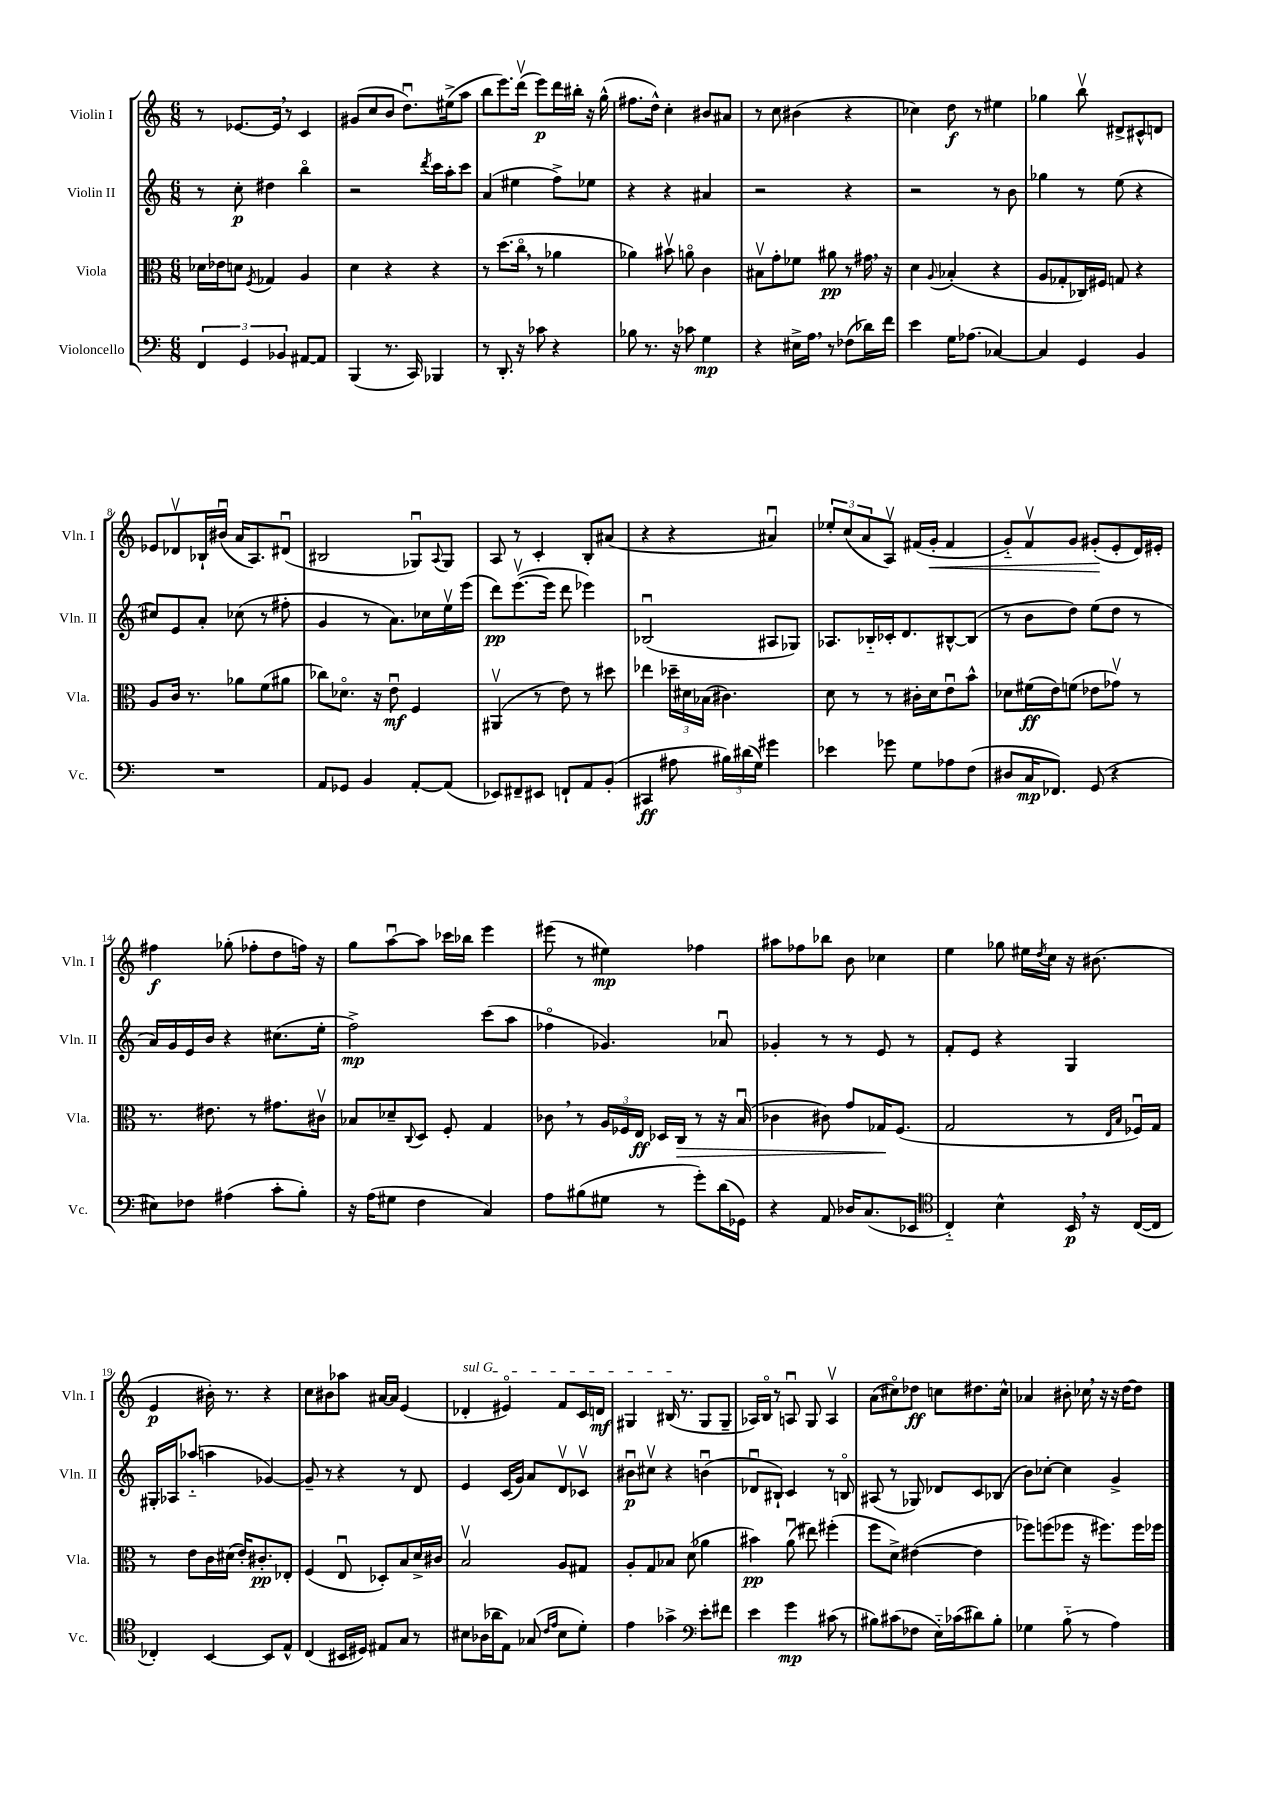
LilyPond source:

<<
\new StaffGroup <<
\new Staff = "s0" \with { instrumentName = "Violin I" shortInstrumentName = "Vln. I" } {
    \clef treble \key c \major \numericTimeSignature \time 6/8
    r8 ees'8.~ ees'16 \breathe r8 c'4 |
    gis'8( c''8 b'8 d''8.\downbow) eis''16->( a''8 |
    b''8 e'''8.) d'''16\upbow( e'''8\p) d'''16 bis''16-. r16 g''16-^( |
    fis''8. d''16-^) c''4-. bis'8 ais'8 |
    r8 c''8 bis'4( r4 |
    ces''4) d''8\f r8 eis''4 |
    ges''4 b''8\upbow dis'8-> cis'8-^ d'8 |
    ees'8 des'8\upbow bes16-! bis'16\downbow( a'16 a8.) dis'8\downbow( |
    bis2 ges8\downbow) \appoggiatura { a8 } ges8 |
    a8 r8 c'4-. b8-. ais'8( |
    r4 r4 ais'4\downbow) |
    \tuplet 3/2 { ees''8-. c''8( a'8 } a8\upbow) fis'16( g'16-.\< fis'4 |
    g'8-_) f'8\upbow g'8 gis'8-.\!( e'8-. d'16) eis'16-. |
    fis''4\f ges''8-.( fes''8-. d''8 f''16) r16 |
    g''8 a''8~\downbow a''8 ces'''16 bes''16 e'''4 |
    eis'''8( r8 eis''4\mp) fes''4 |
    ais''8 fes''8 bes''8 b'8 ces''4 |
    e''4 ges''8 eis''16 \acciaccatura { d''8 } c''16 r16 bis'8.( |
    e'4\p bis'16-.) r8. r4 |
    c''8 bis'8 aes''8 ais'16~ ais'16 e'4( |
    \once \override TextSpanner.bound-details.left.text = \markup { \italic "sul G" } des'4-.\startTextSpan eis'4\flageolet) f'8 c'16 d'16\mf |
    gis4 bis16\stopTextSpan( r8. gis8 gis8-- |
    aes16) b16\flageolet r8 a8\downbow g8 a4\upbow |
    a'8( cis''8\flageolet) des''8\ff c''8 dis''8. c''16-^ |
    aes'4 bis'8-. ces''16 \breathe r16 r16 d''16~ d''8 \bar "|." |
}
\new Staff = "s1" \with { instrumentName = "Violin II" shortInstrumentName = "Vln. II" } {
    \clef treble \key c \major \numericTimeSignature \time 6/8
    r8 c''8-.\p dis''4 b''4\flageolet |
    r2 \acciaccatura { d'''8 } c'''16 a''16-. c'''8 |
    a'4( eis''4 f''8->) ees''8 |
    r4 r4 ais'4 |
    r2 r4 |
    r2 r8 b'8 |
    ges''4 r8 e''8( r4 |
    cis''8) e'8 a'8-. ces''8( r8 fis''8-. |
    g'4 r8 a'8.) ces''16 e''16\upbow e'''16( |
    d'''8\pp) e'''8.~\upbow( e'''16 d'''8 ees'''4) |
    bes2\downbow( ais8 ges8) |
    aes8. bes16-_ ces'16-. d'8. bis8~-^ bis8( |
    r8 b'8 d''8) e''8( d''8 r8 |
    a'16) g'16 e'16 b'16 r4 cis''8.( e''16-. |
    f''2->\mp) c'''8( a''8 |
    fes''4\flageolet ges'4.) aes'8\downbow |
    ges'4-. r8 r8 e'8 r8 |
    f'8-. e'8 r4 g4 |
    gis16-. aes16 aes''8-_( a''4 ges'4~) |
    ges'8-- r8 r4 r8 d'8 |
    e'4 c'16( g'16) a'8 d'8\upbow ces'8\upbow |
    bis'8\downbow\p cis''8\upbow r4 b'4\downbow( |
    des'8\downbow bis8-!) c'4 r8 b8\flageolet |
    ais8( r8 ges8) des'8 c'8 bes8( |
    b'8) ces''8~-. ces''4 g'4-> \bar "|." |
}
\new Staff = "s2" \with { instrumentName = "Viola" shortInstrumentName = "Vla." } {
    \clef alto \key c \major \numericTimeSignature \time 6/8
    des'16 ees'16 d'8 \acciaccatura { f8 } ges4 a4 |
    d'4 r4 r4 |
    r8 d''8.( c''16\flageolet \breathe r8 aes'4 |
    aes'4) bis'8\upbow a'8\flageolet c'4 |
    bis8\upbow g'8-. fes'8 ais'8\pp r8 gis'16 \breathe r16 |
    d'4 \appoggiatura { a8 } bes4-.( r4 |
    a8 ges8-. ces16) fis16 g8 r4 |
    a8 c'16 r8. aes'8 f'8( ais'8 |
    ces''8) des'8.\flageolet r16 e'8\downbow\mf f4 |
    ais,4\upbow( r8 e'8) r8 dis''8 |
    ees''4 \tuplet 3/2 { des''16-- dis'16 bes16( } cis'4.) |
    d'8 r8 r8 cis'16-. d'16 e'8\downbow b'8-^ |
    des'8 fis'16\ff( e'16) f'8( ees'8 ges'8\upbow) r8 |
    r8. eis'8. r8 gis'8. cis'16\upbow |
    bes8 des'8-- \appoggiatura { c8 } d8 f8-. g4 |
    ces'8 \breathe r8 \tuplet 3/2 { a16 fes16 e16\ff } des16 c16\> r8 r16 b16\downbow( |
    ces'4 cis'8) g'8 ges16\! f8.( |
    g2 r8 \grace { e16 b16 } fes16\downbow) g16 |
    r8 e'8 c'16 dis'16( e'16-.) cis'8.-.\pp ees8-. |
    f4( e8\downbow des8-.) b8 d'16-> cis'16 |
    b2\upbow a8 gis8 |
    a8-. g8 bes8 d'8( aes'4 |
    bis'4\pp) a'8\downbow( eis''8) fis''4-.( |
    f''8 d'8->) eis'4~( eis'4 |
    fes''8) f''8( fes''8 r16 fis''8.) fis''16 fes''16 \bar "|." |
}
\new Staff = "s3" \with { instrumentName = "Violoncello" shortInstrumentName = "Vc." } {
    \clef bass \key c \major \numericTimeSignature \time 6/8
    \tuplet 3/2 { f,4 g,4 bes,4 } ais,8~ ais,8 |
    b,,4( r8. c,16) bes,,4 |
    r8 d,8.-. r16 ces'8 r4 |
    bes8 r8. r16 ces'8 g4\mp |
    r4 eis16-> a16 \breathe r8 fes8( des'16) f'16 |
    e'4 g16 aes8.( ces4~) |
    ces4 g,4 b,4 |
    R2. |
    a,8 ges,8 b,4 a,8~-. a,8( |
    ees,8) fis,8-- eis,8 f,8-! a,8 b,8-.( |
    cis,4\ff ais8 \tuplet 3/2 { bis16) dis'16( g16) } gis'4 |
    ees'4 ges'8 g8 aes8 f8( |
    dis8 c16\mp fes,8.) g,8( r4 |
    eis8) fes8 ais4( c'8-. b8-.) |
    r16 a16( gis8 f4 c4) |
    a8 bis8( gis8 r8 g'8-.) d'16( ges,16) |
    r4 a,8 des16 c8.( ees,8 |
    \clef tenor c4-_) b4-^ b,16\p \breathe r16 c16~( c16 |
    ces4-.) b,4~ b,8 e8-^ |
    c4( bis,16 dis16) eis8 g8 r8 |
    bis8 aes16( aes'16 e8) ges8( \grace { c'16 e'16 } bis8 d'8-.) |
    e'4 ges'4-> \clef bass e'8-. fis'8 |
    e'4 g'4\mp cis'8( r8 |
    bis8) cis'8( fes8 e16-_) ces'16( dis'8) bis8-. |
    ges4 b8-_( r8 a4) \bar "|." |
}
>>
>>
